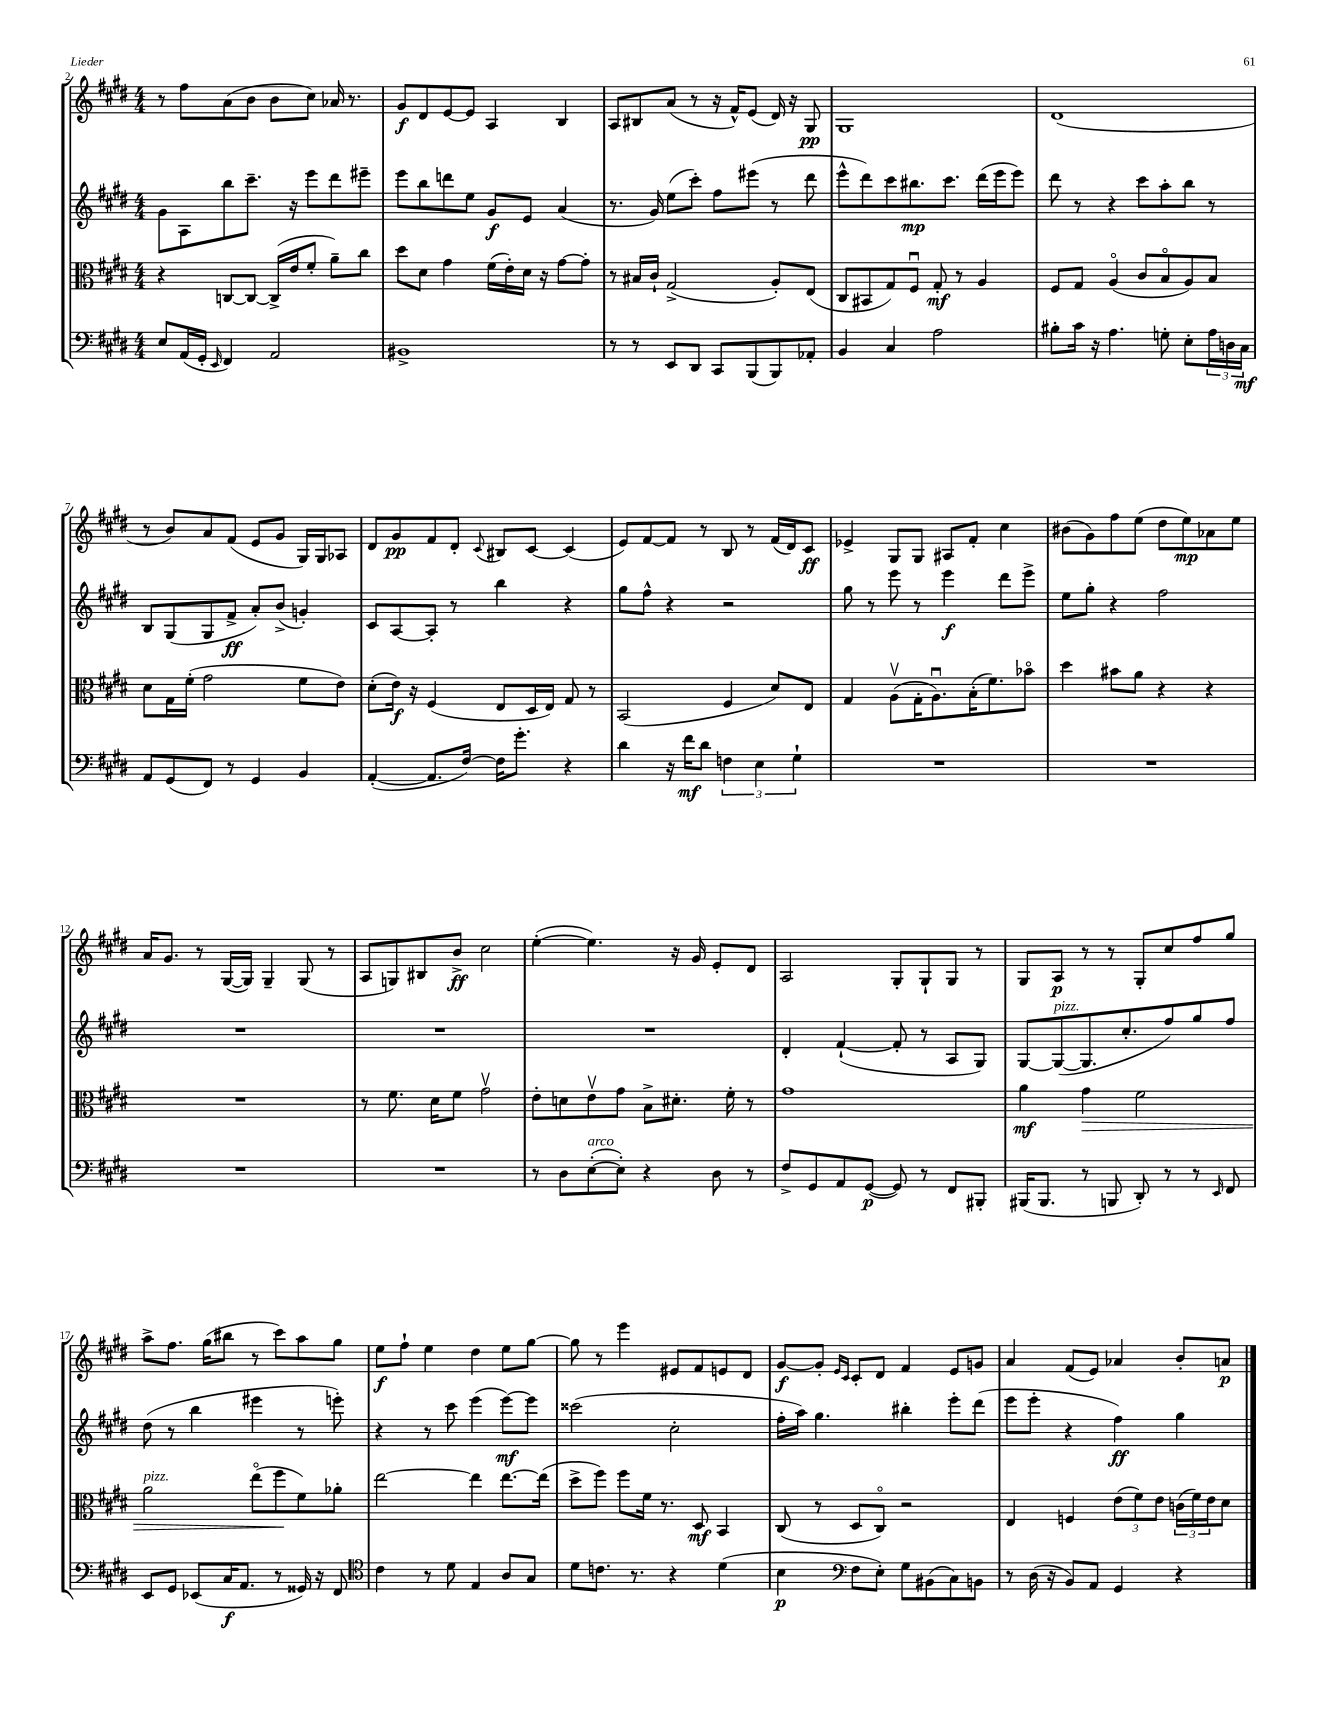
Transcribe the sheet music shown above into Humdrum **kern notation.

**kern	**dynam	**kern	**dynam	**kern	**dynam	**kern	**dynam
*part4	*part4	*part3	*part3	*part2	*part2	*part1	*part1
*staff4	*staff4	*staff3	*staff3	*staff2	*staff2	*staff1	*staff1
*clefF4	*	*clefC3	*	*clefG2	*	*clefG2	*
*k[f#c#g#d#]	*	*k[f#c#g#d#]	*	*k[f#c#g#d#]	*	*k[f#c#g#d#]	*
*M4/4	*	*M4/4	*	*M4/4	*	*M4/4	*
=2	=2	=2	=2	=2	=2	=2	=2
8E/L	.	4r	.	8g#\L	.	8r	.
(16AA/L	.	.	.	8A\	.	8ff#\L	.
16GG#'/JJ	.	.	.	.	.	.	.
16qqEE/	.	.	.	.	.	.	.
4FF#/)	.	[8Cn/L	.	8bb\	.	(8a\	.
.	.	8C/J_	.	8.ccc#~\J	.	8b\J	.
2AA/	.	(16C^/LL]	.	.	.	8b\L	.
.	.	16e/J	.	16r	.	.	.
.	.	8f#'/J	.	8eee\L	.	8cc#\J)	.
.	.	8a~\L)	.	8ddd#\	.	16a-X/	.
.	.	.	.	.	.	8.r	.
.	.	8cc#\J	.	8eee#X~\J	.	.	.
=3	=3	=3	=3	=3	=3	=3	=3
1BB#X^	.	8dd#\L	.	8eee\L	.	8g#/L	f
.	.	8d#\J	.	8bb\	.	8d#/	.
.	.	4g#\	.	8dddn\	.	[8e/	.
.	.	.	.	8ee\J	.	8e/J]	.
.	.	(16f#\LL	.	8g#/L	f	4A/	.
.	.	16e'\)	.	.	.	.	.
.	.	16d#\JJ	.	8e/J	.	.	.
.	.	16r	.	.	.	.	.
.	.	[8g#\L	.	(4a/	.	4B/	.
.	.	8g#'\J]	.	.	.	.	.
=4	=4	=4	=4	=4	=4	=4	=4
8r	.	8r	.	8.r	.	8A/L	.
8r	.	16B#X/LL	.	.	.	8B#X/	.
.	.	16c#`/JJ	.	16g#/)	.	.	.
8EE/L	.	(2G#^/	.	(8ee\L	.	(8a/J	.
8DD#/J	.	.	.	8ccc#'\J)	.	8r	.
8CC#/L	.	.	.	8ff#\L	.	16r	.
.	.	.	.	.	.	16f#^^/KL)	.
(8BBB/	.	.	.	(8eee#X\J	.	(8e/J	.
8BBB/)	.	8A'/L)	.	8r	.	16d#/)	.
.	.	.	.	.	.	16r	.
8AA-X'/J	.	(8E/J	.	8ddd#\	.	8G#/	pp
=5	=5	=5	=5	=5	=5	=5	=5
4BB/	.	8C#/L	.	8eee^^\L	.	1G#	.
.	.	8BB#X/	.	8ddd#\)	.	.	.
4C#/	.	8G#/)	.	8ccc#\	.	.	.
.	.	8F#u/J	.	8.bb#X\	mp	.	.
2A\	.	8G#'/	mf	.	.	.	.
.	.	.	.	8.ccc#\J	.	.	.
.	.	8r	.	.	.	.	.
.	.	4A/	.	(16ddd#\LL	.	.	.
.	.	.	.	16eee\J	.	.	.
.	.	.	.	8eee\J)	.	.	.
=6	=6	=6	=6	=6	=6	=6	=6
8B#X'\L	.	8F#/L	.	8ddd#\	.	(1d#	.
16c#\Jk	.	8G#/J	.	8r	.	.	.
16r	.	.	.	.	.	.	.
4.A\	.	(4A/	.	4r	.	.	.
.	.	8c#/L	.	8ccc#\L	.	.	.
8Gn'\	.	8B/	.	8aa'\	.	.	.
8E'\L	.	8A/)	.	8bb\J	.	.	.
24A\L	.	8B/J	.	8r	.	.	.
24Dn\	.	.	.	.	.	.	.
24C#\JJ	mf	.	.	.	.	.	.
!!LO:LB:g=z
=7	=7	=7	=7	=7	=7	=7	=7
8AA/L	.	8d#\L	.	8B/L	.	8r	.
(8GG#/	.	16G#\L	.	(8G#/	.	8b/L)	.
.	.	(16f#'\JJ	.	.	.	.	.
8FF#/J)	.	2g#\	.	8G#/	.	8a/	.
8r	.	.	.	8f#^/J	ff	(8f#/J	.
4GG#/	.	.	.	8a'/L)	.	8e/L	.
.	.	.	.	(8b^/J	.	8g#/J	.
4BB/	.	8f#\L	.	4gn'/)	.	16G#/LL)	.
.	.	.	.	.	.	16G#/J	.
.	.	8e\J)	.	.	.	8A-X/J	.
=8	=8	=8	=8	=8	=8	=8	=8
([4AA'/	.	(8d#'\L	.	8c#/L	.	8d#/L	.
.	.	16e\Jk)	f	[8A/	.	8g#/	pp
.	.	16r	.	.	.	.	.
8.AA/L]	.	(4F#/	.	8A'/J]	.	8f#/	.
.	.	.	.	8r	.	8d#'/J	.
[16F#/Jk)	.	.	.	.	.	.	.
.	.	.	.	.	.	8qqc#/	.
16F#\KL]	.	8E/L	.	4bb\	.	8B#X/L	.
8.g#'\J	.	.	.	.	.	.	.
.	.	16D#/L	.	.	.	[8c#/J	.
.	.	16E/JJ)	.	.	.	.	.
4r	.	8G#/	.	4r	.	(4c#/]	.
.	.	8r	.	.	.	.	.
=9	=9	=9	=9	=9	=9	=9	=9
4d#\	.	(2BB/	.	8gg#\L	.	8e/L)	.
.	.	.	.	8ff#^^\J	.	[8f#/	.
16r	.	.	.	4r	.	8f#/J]	.
16f#\KL	mf	.	.	.	.	.	.
8d#\J	.	.	.	.	.	8r	.
6Fn\	.	4F#/	.	2r	.	8B/	.
.	.	.	.	.	.	8r	.
6E\	.	.	.	.	.	.	.
.	.	8d#/L)	.	.	.	(16f#/LL	.
.	.	.	.	.	.	16d#/J)	.
6G#`\	.	.	.	.	.	.	.
.	.	8E/J	.	.	.	8c#/J	ff
=10	=10	=10	=10	=10	=10	=10	=10
1r	.	4G#/	.	8gg#\	.	4e-X^/	.
.	.	.	.	8r	.	.	.
.	.	(8Av\L	.	8eee\	.	8G#/L	.
.	.	16G#'\K	.	8r	.	8G#/J	.
.	.	8.Au\)	.	.	.	.	.
.	.	.	.	4eee\	f	8A#X/L	.
.	.	(16B'\K	.	.	.	8f#'/J	.
.	.	8.f#\)	.	.	.	.	.
.	.	.	.	8ddd#\L	.	4cc#\	.
.	.	8b-X\J	.	8eee^\J	.	.	.
=11	=11	=11	=11	=11	=11	=11	=11
1r	.	4dd#\	.	8ee\L	.	(8b#X\L	.
.	.	.	.	8gg#'\J	.	8g#\)	.
.	.	8b#X\L	.	4r	.	8ff#\	.
.	.	8a\J	.	.	.	(8ee\J	.
.	.	4r	.	2ff#\	.	8dd#\L	.
.	.	.	.	.	.	8ee\)	mp
.	.	4r	.	.	.	8a-X\	.
.	.	.	.	.	.	8ee\J	.
!!LO:LB:g=z
=12	=12	=12	=12	=12	=12	=12	=12
1r	.	1r	.	1r	.	16a/KL	.
.	.	.	.	.	.	8.g#/J	.
.	.	.	.	.	.	8r	.
.	.	.	.	.	.	([16G#/LL	.
.	.	.	.	.	.	16G#/JJ])	.
.	.	.	.	.	.	4G#~/	.
.	.	.	.	.	.	(8G#/	.
.	.	.	.	.	.	8r	.
=13	=13	=13	=13	=13	=13	=13	=13
1r	.	8r	.	1r	.	8A/L	.
.	.	8.f#\	.	.	.	8Gn/)	.
.	.	.	.	.	.	8B#X/	.
.	.	16d#\KL	.	.	.	.	.
.	.	8f#\J	.	.	.	8b^/J	ff
.	.	2g#v\	.	.	.	2cc#\	.
=14	=14	=14	=14	=14	=14	=14	=14
8r	.	8e'\L	.	1r	.	([4ee'\	.
8D#\L	.	8dn\	.	.	.	.	.
!LO:TX:a:i:t=arco	!	!	!	!	!	!	!
([8E'\	.	8ev\	.	.	.	4.ee\])	.
8E'\J])	.	8g#\J	.	.	.	.	.
4r	.	8B^\L	.	.	.	.	.
.	.	8.d#X'\J	.	.	.	16r	.
.	.	.	.	.	.	16g#/	.
8D#\	.	.	.	.	.	8e'/L	.
.	.	16f#'\	.	.	.	.	.
8r	.	8r	.	.	.	8d#/J	.
=15	=15	=15	=15	=15	=15	=15	=15
8F#^/L	.	1g#	.	4d#'/	.	2A/	.
8GG#/	.	.	.	.	.	.	.
8AA/	.	.	.	([4f#`/	.	.	.
([8GG#/J	p	.	.	.	.	.	.
8GG#/])	.	.	.	8f#'/]	.	8G#'/L	.
8r	.	.	.	8r	.	8G#`/	.
8FF#/L	.	.	.	8A/L	.	8G#/J	.
8BBB#X'/J	.	.	.	8G#/J)	.	8r	.
=16	=16	=16	=16	=16	=16	=16	=16
(16BBB#X/KL	.	4a\	mf	[8G#/L	.	8G#/L	.
8.BBB#/J	.	.	.	.	.	.	.
!	!	!	!	!LO:TX:a:i:t=pizz.	!	!	!
.	.	.	.	(8G#/_	.	8A/J	p
!	!	!	!LO:HP:b	!	!	!	!
8r	.	4g#\	>	8.G#/]	.	8r	.
8BBBn/	.	.	.	.	.	8r	.
.	.	.	.	8.cc#'/	.	.	.
8DD#'/)	.	2f#\	.	.	.	8G#'/L	.
8r	.	.	.	8ff#/)	.	8cc#/	.
8r	.	.	.	8gg#/	.	8ff#/	.
16qqEE/	.	.	.	.	.	.	.
8FF#/	.	.	.	8ff#/J	.	8gg#/J	.
!!LO:LB:g=z
=17	=17	=17	=17	=17	=17	=17	=17
!	!	!LO:TX:a:i:t=pizz.	!	!	!	!	!
8EE/L	.	2a\	.	(8dd#\	.	8aa^\L	.
8GG#/J	.	.	.	8r	.	8.ff#\J	.
(8EE-X/L	.	.	.	4bb\	.	.	.
.	.	.	.	.	.	(16gg#\KL	.
16C#/K	f	.	.	.	.	8bb#X\J	.
8.AA/J	.	.	.	.	.	.	.
.	.	(8ee\L	.	4eee#X\	.	8r	.
8r	.	8ff#\	.	.	.	8ccc#\L)	.
16GG##X/)	.	8f#\)	]	8r	.	8aa\	.
16r	.	.	.	.	.	.	.
8FF#/	.	8a-X'\J	.	8eeen'\)	.	8gg#\J	.
=18	=18	=18	=18	=18	=18	=18	=18
*clefC4	*	*	*	*	*	*	*
4c#\	.	[2ee\	.	4r	.	8ee\L	f
.	.	.	.	.	.	8ff#`\J	.
8r	.	.	.	8r	.	4ee\	.
8d#\	.	.	.	8ccc#\	.	.	.
4E/	.	4ee\]	.	(4eee\	.	4dd#\	.
8A/L	.	[8.ee\L	.	[8eee\L)	mf	8ee\L	.
8G#/J	.	.	.	8eee\J]	.	[8gg#\J	.
.	.	(16ee\Jk]	.	.	.	.	.
=19	=19	=19	=19	=19	=19	=19	=19
8d#\L	.	8dd#^\L	.	(2ccc##X\	.	8gg#\]	.
8.cn\J	.	8ff#\J)	.	.	.	8r	.
.	.	8ff#\L	.	.	.	4eee\	.
8.r	.	.	.	.	.	.	.
.	.	16f#\Jk	.	.	.	.	.
.	.	8.r	.	.	.	.	.
4r	.	.	.	2cc#'\	.	8e#X/L	.
.	.	8D#/	mf	.	.	8f#/	.
(4d#\	.	4BB/	.	.	.	8en/	.
.	.	.	.	.	.	8d#/J	.
=20	=20	=20	=20	=20	=20	=20	=20
4B\	p	(8C#/	.	16ff#'\LL	.	[8g#/L	f
.	.	.	.	16aa\JJ)	.	.	.
.	.	8r	.	4.gg#\	.	8g#'/J]	.
*clefF4	*	*	*	*	*	*	*
.	.	.	.	.	.	16qqe/LL	.
.	.	.	.	.	.	16qqc#/JJ	.
8F#\L	.	8D#/L	.	.	.	8c#'/L	.
8E'\J)	.	8C#/J)	.	.	.	8d#/J	.
8G#\L	.	2r	.	4bb#X'\	.	4f#/	.
(8BB#X\	.	.	.	.	.	.	.
8C#\)	.	.	.	8eee'\L	.	8e/L	.
8BBn\J	.	.	.	(8ddd#\J	.	8gn/J	.
=21	=21	=21	=21	=21	=21	=21	=21
8r	.	4E/	.	8eee\L	.	4a/	.
(16D#\	.	.	.	8eee'\J	.	.	.
16r	.	.	.	.	.	.	.
8BB/L)	.	4Fn/	.	4r	.	(8f#/L	.
8AA/J	.	.	.	.	.	8e/J)	.
4GG#/	.	(12e\L	.	4ff#\)	ff	4a-X/	.
.	.	12f#\)	.	.	.	.	.
.	.	12e\J	.	.	.	.	.
4r	.	(24cn\LL	.	4gg#\	.	8b'/L	.
.	.	24f#\)	.	.	.	.	.
.	.	24e\J	.	.	.	.	.
.	.	8d#\J	.	.	.	8an/J	p
==	==	==	==	==	==	==	==
*-	*-	*-	*-	*-	*-	*-	*-
